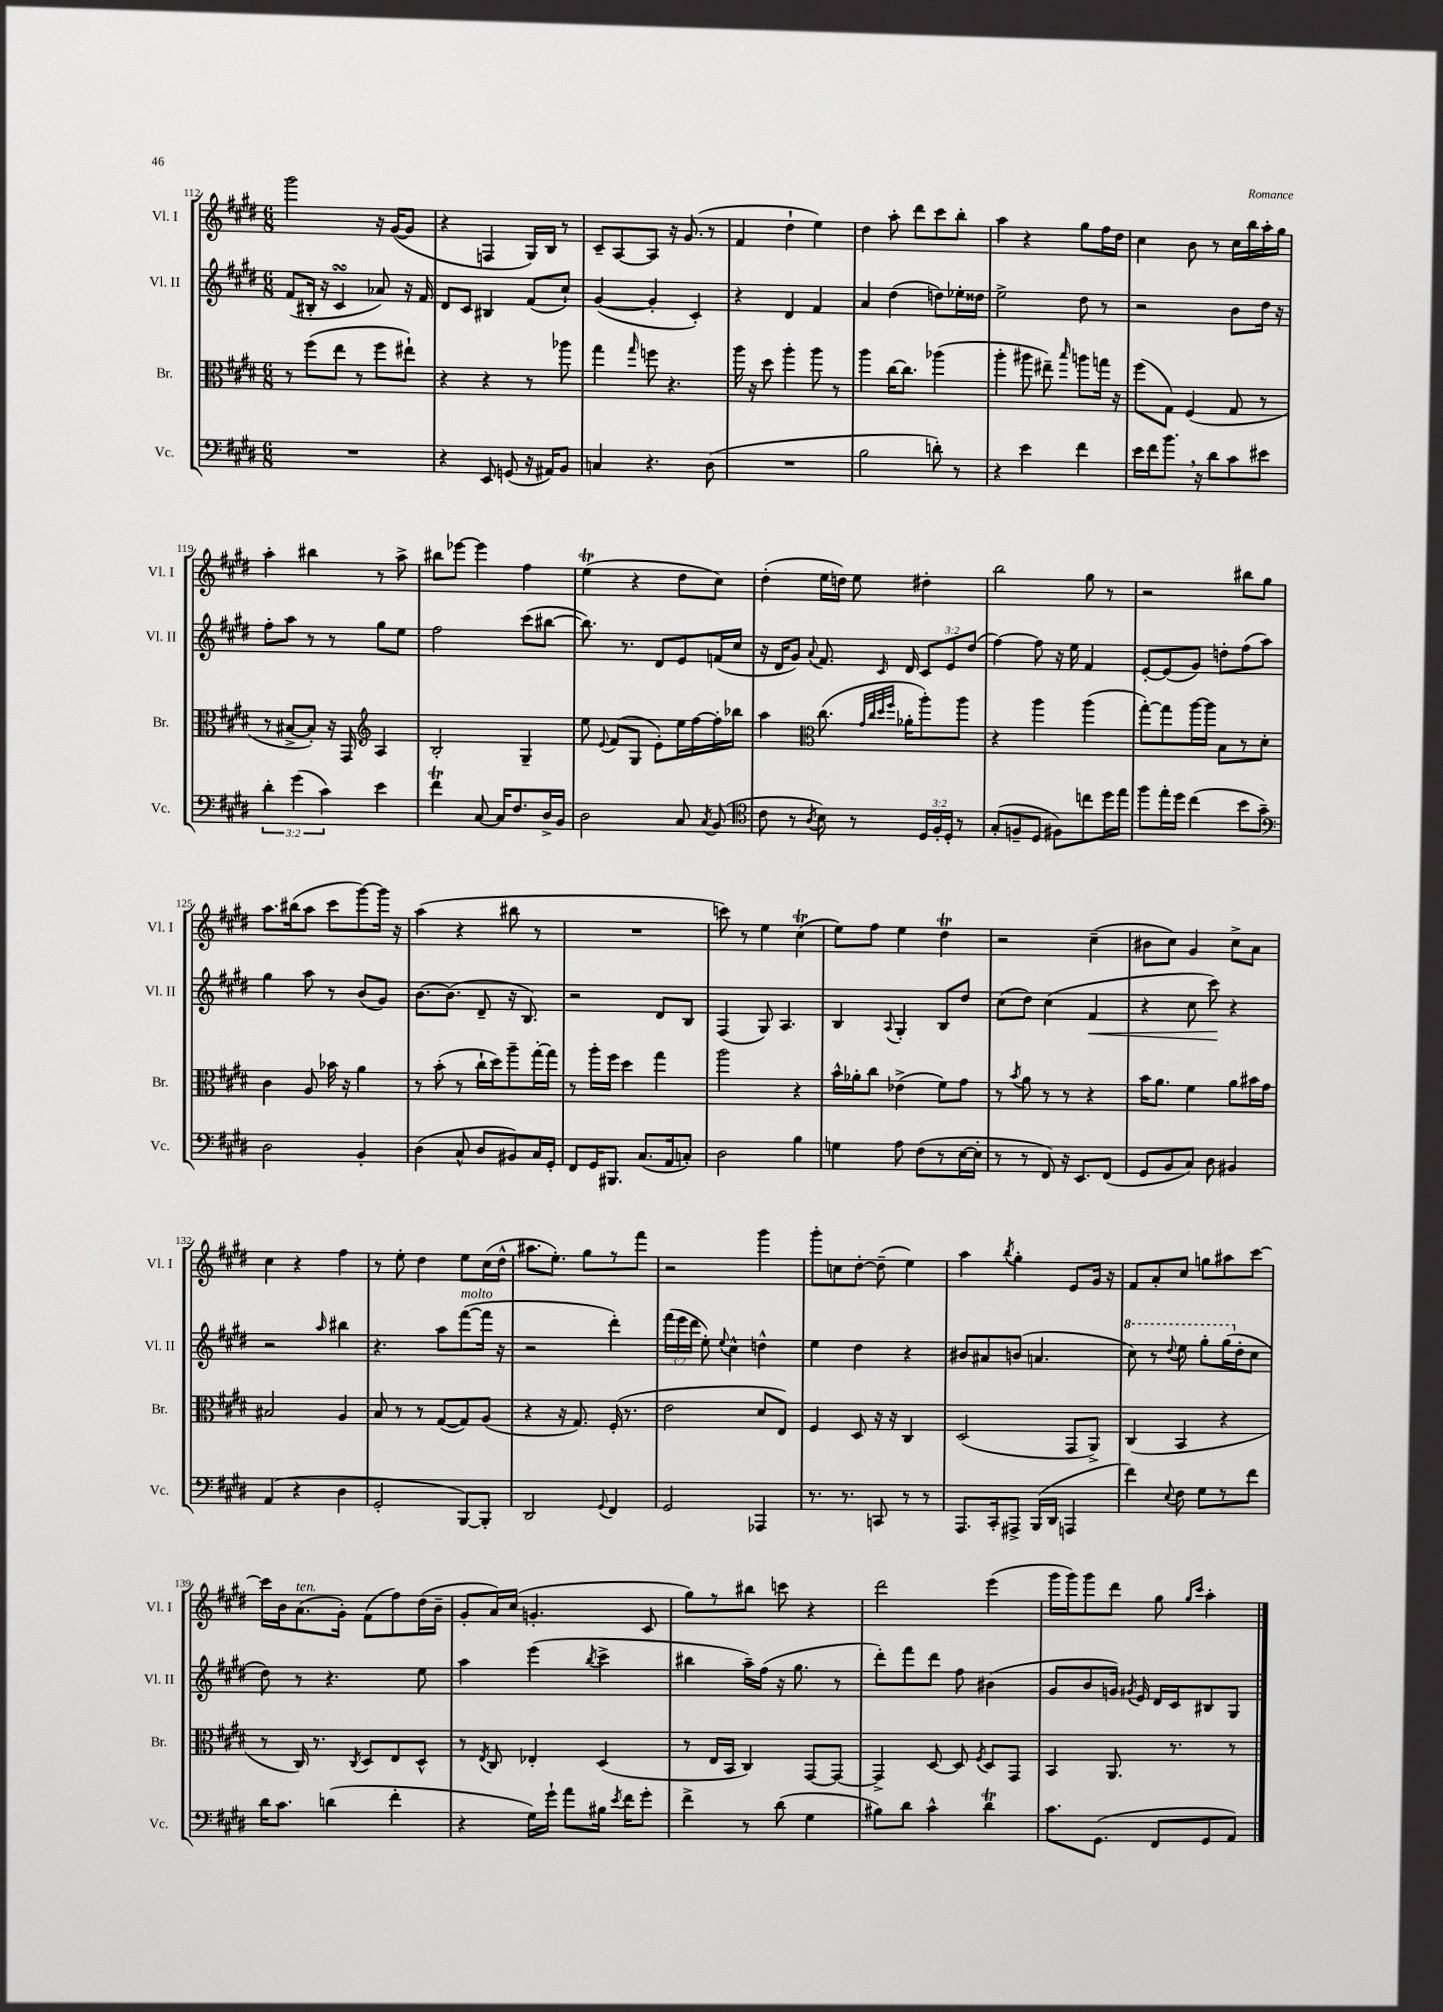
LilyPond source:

<<
\new StaffGroup <<
\new Staff = "s0" \with { instrumentName = "Vl. I" shortInstrumentName = "Vl. I" } {
    \clef treble \key e \major \numericTimeSignature \time 6/8
    \autoBeamOff gis'''2 r16 gis'16[~( gis'8] |
    r4 f4 gis16[) b16] r8 |
    cis'8[-- a8~ a8] r16 gis'8.( r8 |
    fis'4 dis''4-! e''4) |
    dis''4 a''8-. dis'''8[ cis'''8 b''8]-. |
    a''4 r4 gis''8[ fis''16 dis''16] |
    cis''4 b'8 r8 cis''16[ b''16 a''16-. gis''16] |
    a''4-. bis''4 r8 a''8-> |
    bis''8[ ees'''8]~ ees'''4 fis''4 |
    e''4\trill( r4 dis''8[ cis''8]) |
    dis''4-.( e''16[ d''16]) e''8 dis''4-. |
    b''2 gis''8 r8 |
    r2 bis''8[ gis''8] |
    a''8.[ bis''16( a''8] cis'''8[ gis'''8~) gis'''16] r16 |
    a''4( r4 bis''8 r8 |
    R2. |
    c'''8) r8 e''4 cis''4\trill( |
    e''8[) fis''8] e''4 dis''4\trill |
    r2 cis''4--( |
    bis'8[ cis''8]) gis'4 cis''8[-> a'8] |
    cis''4 r4 fis''4 |
    r8 e''8-. dis''4 e''8[ cis''16( dis''16]-^ |
    ais''8.[ e''8.]-.) gis''8[ r8 fis'''8] |
    r2 gis'''4 |
    gis'''8[-. c''8 dis''8]~-. dis''8--( e''4) |
    a''4 \acciaccatura { b''8 } gis''4-. e'8[ gis'16] r16 |
    fis'8[ a'8-. cis''8] g''8[ ais''8 cis'''8]~ |
    cis'''16[ b'16 a'8.^\markup { \italic "ten." }( gis'16]-.) fis'8[( fis''8) dis''16( b'16]-- |
    gis'8[-. a'16) cis''16]( g'4.-. cis'8 |
    gis''8[) r8 bis''8] c'''8 r4 |
    dis'''2 e'''4( |
    gis'''16[ gis'''16) gis'''8 dis'''8] gis''8 \grace { gis''16[ cis'''16] } a''4-. \bar "|." |
}
\new Staff = "s1" \with { instrumentName = "Vl. II" shortInstrumentName = "Vl. II" } {
    \clef treble \key e \major \numericTimeSignature \time 6/8 \override Staff.TupletNumber.text = #tuplet-number::calc-fraction-text
    \autoBeamOff fis'8[( bis16]-. r16 cis'4\turn aes'8) r16 fis'16 |
    dis'8[ cis'8] bis4 fis'8[( cis''8]-!) |
    gis'4~( gis'4-. cis'4-.) |
    r4 dis'4 fis'4 |
    a'4 dis''4( d''8[) ees''16-. disis''16] |
    e''2-> dis''8 r8 |
    r2 b'8[ dis''16] r16 |
    fis''8[-. a''8] r8 r8 gis''8[ e''8] |
    fis''2 cis'''8[( bis''8]~ |
    bis''8.) r8. dis'8[ e'8 f'16( cis''16] |
    r16 dis'16[ gis'8]) \appoggiatura { a'8 } fis'8. \grace { cis'16 } dis'16 \tuplet 3/2 { cis'8[ e'8 dis''8]( } |
    fis''4~) fis''8 r16 e''16 fis'4 |
    e'8[~-. e'8( gis'8]) d''8[-. fis''8( a''8]) |
    gis''4 a''8 r8 b'8[( gis'8]) |
    b'8.[~ b'8.]( dis'8-- r16 b8.) |
    r2 dis'8[ b8] |
    fis4( gis8) a4. |
    b4 \appoggiatura { a8 } gis4-. b8[ dis''8] |
    cis''8[( dis''8]) cis''4( fis'4\< |
    r4 cis''8 cis'''8\!) r4 |
    r2 \grace { a''16 } bis''4 |
    r4. a''8[ fis'''8~^\markup { \italic "molto" }( fis'''16] r16 |
    r2 dis'''4-.) |
    \tuplet 3/2 { fis'''16[( e'''16 dis'''16] } e''8-.) \appoggiatura { e''8 } cis''4-^ d''4-^ |
    e''4 dis''4 r4 |
    bis'8[ ais'8 b'8]( a'4. |
    \ottava #1 cis'''8) r8 \appoggiatura { dis'''8 } e'''8 gis'''8[-. gis'''16( \ottava #0 dis''16-. cis''8] |
    dis''8) r8 r4. e''8 |
    a''4 e'''4( \acciaccatura { b''8 } cis'''4-> |
    bis''4 a''16[--) fis''16]( r16 gis''8. r8 |
    dis'''8[-.) fis'''8 dis'''8] fis''8 bis'4( |
    gis'8[ b'8 g'16]) \acciaccatura { gis'8 } e'16 dis'16[ cis'16 bis8 gis8] \bar "|." |
}
\new Staff = "s2" \with { instrumentName = "Br." shortInstrumentName = "Br." } {
    \clef alto \key e \major \numericTimeSignature \time 6/8
    \autoBeamOff r8 fis''8[( e''8] r8 fis''8[ eis''8]-!) |
    r4 r4 r8 aes''8 |
    gis''4 \grace { gis''16 } f''8 r4. |
    a''16 r16 dis''8 a''4-. a''8 r8 |
    a''4 cis''16[~ cis''8.] aes''4( |
    a''4-. ais''8 eis''8--) \grace { b''16 } a''8[ g''16] r16 |
    fis''8[( gis8]) fis4( gis8 r8 |
    r8 bis8[~-> bis8]-.) r16 gis,16 \clef treble a4 |
    b2-. gis4-- |
    e''8 \appoggiatura { e'8 } fis'8[( gis8] e'8[-.) e''16 fis''16~ fis''16-. bes''16] |
    a''4 \clef alto cis''8.( \grace { gis'32[ cis''32 dis''32 fis''32] } aes'16[-. a''8-.) a''8] |
    r4 a''4 a''4( |
    gis''8[~-.) gis''8 a''16~ a''16] b8[ r8 dis'8]-. |
    cis'4 a8 bes'16 r16 a'4 |
    r8 b'8-.( r8 cis''16[-! dis''16) a''8-- gis''16~-. gis''16] |
    r8 a''16[-. fis''16] dis''4 gis''4 |
    a''2 r4 |
    b'16[-^ aes'16-. cis''8] ees'4->( fis'8[) gis'8] |
    r8 \acciaccatura { b'8 } a'8 r8 r8 r4 |
    b'16[ a'8.] fis'4 a'8[ bis'16 gis'16] |
    bis2 a4 |
    b8 r8 r8 gis8[~( gis8) a8]( |
    r4 r16 gis8.) fis16-.( r8. |
    e'2 dis'8[ e8]) |
    fis4 dis8 r16 r16 cis4 |
    dis2( gis,8[ a,8]->) |
    cis4( b,4 r4 |
    r8 cis16) r8. \acciaccatura { cis8 } dis8[ e8 dis8]-^ |
    r8 \acciaccatura { e8 } cis8 ees4-. dis4( |
    r8 e16[ b,16] cis4) gis,8[~ gis,8]~ |
    gis,4-> dis8~ dis8 \acciaccatura { fis8 } dis8[ gis,8] |
    b,4 a,8. r8. r8 \bar "|." |
}
\new Staff = "s3" \with { instrumentName = "Vc." shortInstrumentName = "Vc." } {
    \clef bass \key e \major \numericTimeSignature \time 6/8 \override Staff.TupletNumber.text = #tuplet-number::calc-fraction-text
    \autoBeamOff R2. |
    r4 e,8 g,8( r16 ais,16[) b,8] |
    c4 r4. dis8( |
    R2. |
    b2 d'8-.) r8 |
    r4 e'4 fis'4 |
    e'16[ fis'16 b'8.] \breathe r16 dis'8[ cis'8 eis'8] |
    \tuplet 3/2 { dis'4-. gis'4( cis'4) } e'4 |
    fis'4\trill cis8~ cis16[ fis8. dis16-> b,16] |
    dis2 cis8 \acciaccatura { cis8 } b,8( |
    \clef tenor cis'8 r8 \acciaccatura { a8 } b8) r8 \tuplet 3/2 { dis16[ fis16-. dis16]-. } r8 |
    gis8[-.( f8-- dis8] fis8[) c''8 dis''16 e''16] |
    fis''8[ e''16-. dis''16] cis''4( b'8[ gis'8]--) |
    \clef bass dis2 b,4-. |
    dis4( cis8-^ dis8[ bis,8) cis16 gis,16]-. |
    fis,8[ gis,16 bis,,8.] cis8.[( a,16 c8]-.) |
    dis2 b4 |
    g4 a8 fis8[( r8 e16~ e16]-. |
    r8 r8 fis,8) r16 e,8.[ fis,8]( |
    gis,8[ b,8 cis8]) dis8 bis,4 |
    a,4( r4 dis4 |
    gis,2-. b,,8[~) b,,8]-. |
    dis,2 \appoggiatura { gis,8 } fis,4 |
    gis,2 aes,,4 |
    r8. r8. c,8 r8 r8 |
    a,,8.[ cis,16-. ais,,8]-> b,,16[( dis,16] a,,4 |
    fis'4) \appoggiatura { e8 } fis8 gis8[ r8 fis'8] |
    dis'16[ cis'8.] d'4( fis'4-. |
    r4 gis16[) gis'16]-! a'8[ bis16] \acciaccatura { e'8 } fis'16[ gis'8]-. |
    fis'4-> r8 dis'8( gis4 |
    bis8[) dis'8] cis'4-^ dis'4\trill |
    cis'8.[ gis,8.]( fis,8[ gis,8 a,8]) \bar "|." |
}
>>
>>
\layout { \context { \Score currentBarNumber = #112 } }
